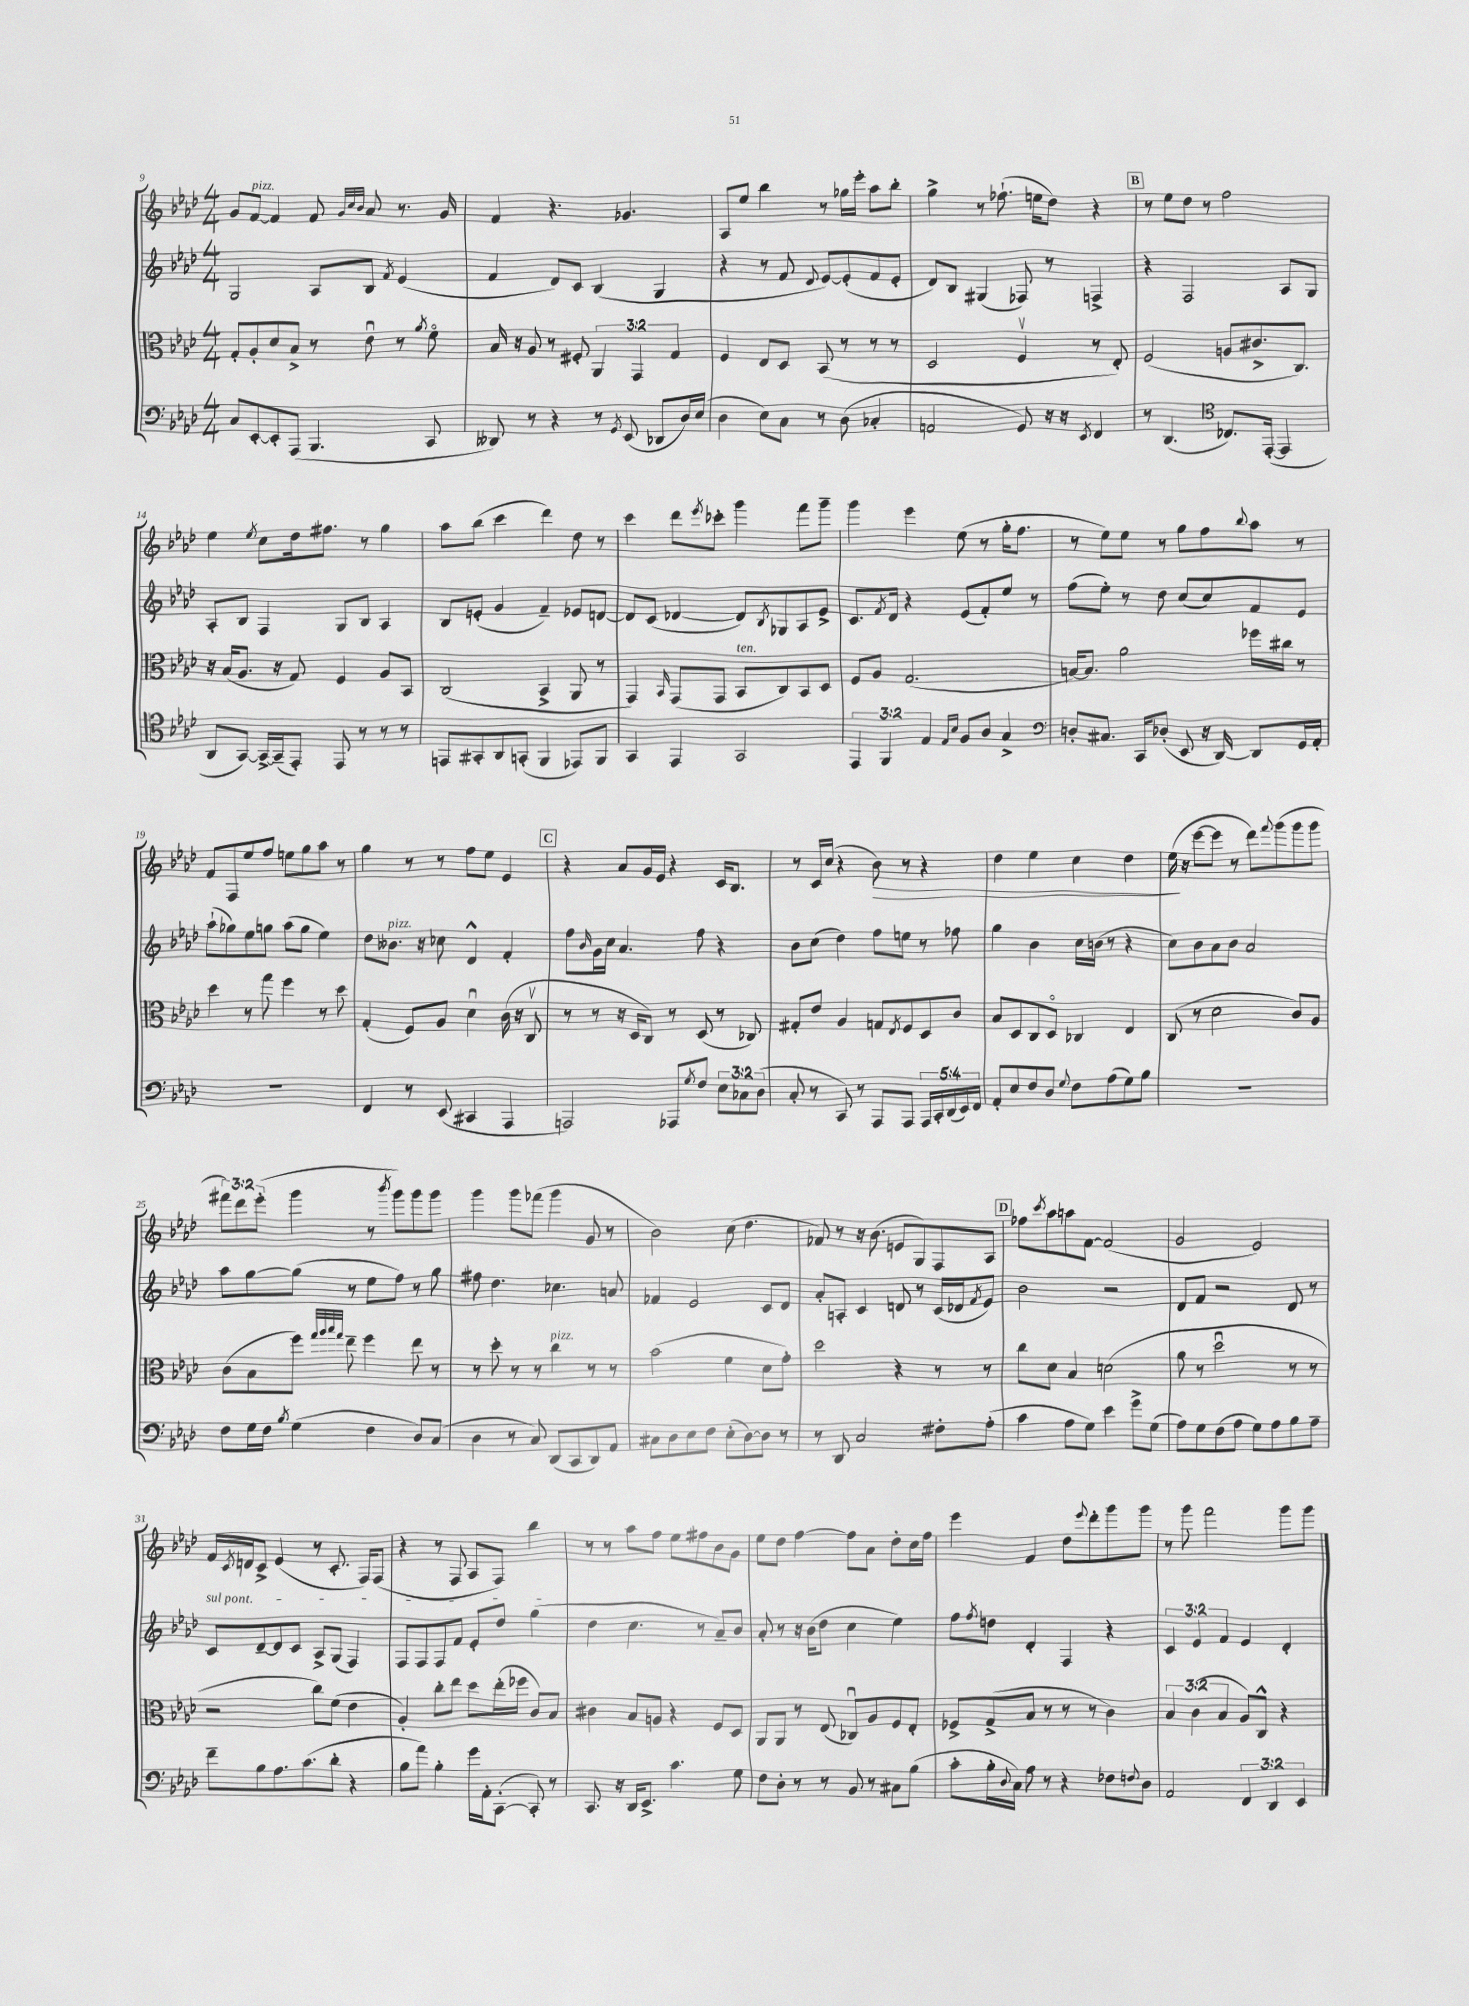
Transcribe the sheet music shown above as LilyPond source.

<<
\new StaffGroup <<
\new Staff = "s0" {
    \clef treble \key aes \major \numericTimeSignature \time 4/4 \override Staff.TupletNumber.text = #tuplet-number::calc-fraction-text
    g'8 f'8~^\markup { \italic "pizz." } f'4 f'8 \grace { g'32 c''32 bes'32 } aes'8 r8. g'16 |
    f'4 r4. ges'4. |
    aes8 ees''8 bes''4 r8 ges''16 ees'''16-. aes''8 bes''8-. |
    g''4-> r8 fes''8.-!( e''16 des''8) r4 |
    \mark \markup { \box "B" } r8 ees''8 des''8 r8 f''2 |
    ees''4 \acciaccatura { ees''8 } c''8 des''16 fis''8. r8 g''4 |
    aes''8 bes''8( c'''4 des'''4) des''8 r8 |
    c'''4 des'''8 \acciaccatura { ees'''8 } ces'''8-. g'''4 f'''8 g'''8-- |
    g'''4 ees'''4 ees''8( r8 g''16-. f''8. |
    r8 ees''8) ees''8 r8 g''8 f''8 \appoggiatura { bes''8 } aes''8 r8 |
    f'8 f8 ees''8 f''8 e''8 g''8 aes''8 r8 |
    g''4 r8 r8 f''8 ees''8 ees'4 |
    \mark \markup { \box "C" } r4 aes'8 g'16 ees'16 r4 c'16 bes8. |
    r8 c'16 c''16( r4 bes'8\>) r8 r4 |
    des''4 ees''4 c''4 des''4 |
    ees''16\!( r16 ees'''8~ ees'''8 r8 des'''8) \appoggiatura { f'''8 } g'''8( g'''8 g'''8 |
    \tuplet 3/2 { fis'''8) des'''8 ees'''8-.( } g'''4 r8 \acciaccatura { bes'''8 } g'''8) g'''8 g'''8 |
    g'''4 g'''8 fes'''8( g'''4 g'8 r8 |
    bes'2) c''8( des''4. |
    fes'8) r8 r16 bes'8.( e'8 g8) f8 aes8 |
    \mark \markup { \box "D" } fes''8 \acciaccatura { c'''8 } aes''8 a''8 f'8~ f'2( |
    g'2 ees'2) |
    f'16 \acciaccatura { c'8 } d'16 c'8-> ees'4( r8 c'8.-. f16) f8( |
    r4 r8 f8 aes8 f8) bes''4 |
    r8 r8 aes''8 f''8 ees''8 fis''8 bes'8 g'8 |
    ees''8 des''8 f''4~ f''8 aes'8 des''8-. c''16 f''16 |
    ees'''4 f'4 des''8 \appoggiatura { ees'''8 } des'''8-. g'''8 g'''8 |
    r8 g'''8 f'''2 g'''8 g'''8 \bar "|." |
}
\new Staff = "s1" {
    \clef treble \key aes \major \numericTimeSignature \time 4/4 \override Staff.TupletNumber.text = #tuplet-number::calc-fraction-text
    g2 aes8 bes8 \acciaccatura { f'8 } ees'4( |
    f'4 des'8) c'8 bes4( g4 |
    r4 r8 f'8 \appoggiatura { des'8 } ees'8~) ees'8-.( f'8 ees'8-. |
    des'8) bes8 gis4( fes8) r8 f4-> |
    \mark \markup { \box "B" } r4 f2 aes8 g8 |
    aes8-. bes8 f4 g8 bes8 aes4 |
    bes8 e'8-.( g'4 f'4--) ees'8 d'8~ |
    d'8 c'8( des'4~ des'8) \acciaccatura { bes8 } ges8 aes8 ees'8-> |
    c'8. \acciaccatura { f'8 } des'16 r4 ees'8( f'8-.) ees''8 r8 |
    f''8( ees''8-.) r8 des''8 c''8( c''8) f'8 ees'8 |
    aes''8-!( ges''8) ees''8 g''8 aes''8( g''8 ees''4) |
    des''8 beses'8.^\markup { \italic "pizz." } r16 ces''8 des'4-^ f'4-. |
    \mark \markup { \box "C" } f''8 \grace { bes'16 } g'16 c''16 aes'4. f''8 r4 |
    bes'8 c''8( des''4) f''8 e''8 r8 fes''8 |
    g''4 bes'4 c''16 b'16( r8 r4 |
    c''8) bes'8 aes'8 bes'8 aes'2 |
    aes''8 g''8~ g''8( r8 ees''8 f''8) r8 g''8 |
    fis''8 des''4. ces''4. a'8 |
    fes'4 ees'2 c'8 des'8 |
    aes'8-. a8-. c'4 d'8 r8 c'16( des'16 \acciaccatura { f'8 } ees'8) |
    \mark \markup { \box "D" } bes'2 r2 |
    des'8 f'8 r2 des'8 r8 |
    \once \override TextSpanner.bound-details.left.text = \markup { \italic "sul pont." } c'8\startTextSpan des'8~-- des'8 c'8 aes8-> g8( f4) |
    f8 f8 f8 f'8 ees'8-. des''8 g''4\stopTextSpan( |
    des''4 c''4. r8 aes'8--) bes'8 |
    aes'8-. r8 r16 bes'16( des''8 c''4 ees''4) |
    f''8 \acciaccatura { f''8 } d''8 des'4-. f4 r4 |
    \tuplet 3/2 { c'4 ees'4 f'4 } ees'4 des'4-. \bar "|." |
}
\new Staff = "s2" {
    \clef alto \key aes \major \numericTimeSignature \time 4/4 \override Staff.TupletNumber.text = #tuplet-number::calc-fraction-text
    g8-. aes8-. des'8 bes8-> r8 ees'8\downbow r8 \acciaccatura { aes'8 } f'8\flageolet |
    bes16 r16 aes8 r8 fis8-. \tuplet 3/2 { aes,4 g,4 g4 } |
    f4 ees8 des8 bes,8( r8 r8 r8 |
    des2 f4\upbow r8 ees8-.) |
    \mark \markup { \box "B" } f2( a8 cis'8.-> c8.) |
    r16 bes16( aes8. r16 g8) f4 aes8 bes,8 |
    c2( bes,4-> aes,8 r8 |
    g,4) \grace { bes,16 } g,8( g,8 bes,8^\markup { \italic "ten." } c8) bes,8 des8 |
    f8 aes8 g2.( |
    b16~) b8. aes'2 fes''16 cis''16 r8 |
    des''4 r8 g''8 f''4 r8 des''8 |
    g4-.( f8) aes8 des'4\downbow c'16( r16 c8\upbow |
    \mark \markup { \box "C" } r8 r8 r16 des16 c8) r8 des8( r8 ces8) |
    gis8-. ees'8 aes4 g8 \acciaccatura { ees8 } f8 des8 c'8 |
    bes8 des8 c8 des8\flageolet ces4 ees4 |
    c8( r8 des'2 c'8) aes8 |
    c'8( bes8 f''8) \grace { g''32 aes''32 bes''32 g''32 } ees''8-- f''4 ees''8 r8 |
    r8 des''8-. r8 r8 c''4^\markup { \italic "pizz." } r8 r8 |
    bes'2( f'4 des'8 g'8-.) |
    des''2 r4 r8 r8 |
    \mark \markup { \box "D" } c''8 des'8 bes4 d'2( |
    aes'8 r8 des''2\downbow r8 r8 |
    r2 c''8) f'8( ees'4 |
    aes4-.) c''8-. ees''8 des''8 ees''16-.( fes''16 c'8) bes8 |
    cis'4 bes8 a8 r4 f8 des8 |
    aes,8 aes,8 r8 ees8( ces8\downbow) aes8 f8 ees8-. |
    fes8-> g8->( bes8 r8 r8 r8 c'4) |
    \tuplet 3/2 { bes4 c'4( bes4 } aes8) c8-^ r4 \bar "|." |
}
\new Staff = "s3" {
    \clef bass \key aes \major \numericTimeSignature \time 4/4 \override Staff.TupletNumber.text = #tuplet-number::calc-fraction-text
    c8 ees,8~-. ees,8-. aes,,8( bes,,4. c,8 |
    deses,8) r8 r4 r8 \acciaccatura { g,8 } ees,8( des,8 des16) ees16( |
    des4 ees8) c8 r8 des8( ces4-. |
    a,2 g,8) r16 r16 \acciaccatura { ees,8 } f,4 |
    \mark \markup { \box "B" } r8 des,4.( \clef tenor ces8.) ees,16~-.( ees,4 |
    aes,8 g,8~) g,16~-> g,16--( ees,8-.) ees,8 r8 r8 r8 |
    e,8 gis,8-. aes,8 g,8-.( f,4 ees,8) f,8 |
    g,4 ees,4 g,2 |
    \tuplet 3/2 { ees,4 f,4 ees4 } \grace { ees16 bes16 } f8 aes8 g4-> |
    \clef bass d8-. cis8. c,16 des8-.( ees,8 r16 des,16~) des,8 g,16 aes,16-. |
    R1 |
    f,4 r8 ees,8( cis,4 aes,,4 |
    \mark \markup { \box "C" } a,,2) aes,,8 \acciaccatura { g8 } f8 \tuplet 3/2 { ees8 ces8 des8( } |
    c8-. r8 c,8) r8 aes,,8 aes,,8 \tuplet 5/4 { aes,,16 c,16-. des,16( ees,16) f,16 } |
    aes,8-. ees8 f8 des8 \appoggiatura { g8 } f8 aes8( g8) bes8 |
    R1 |
    f8 g16 f16 \acciaccatura { bes8 } g4( f4 des8) c8( |
    des4 r8 c8) des,8( c,8 des,8) aes,8 |
    cis8 des8 ees8 f8 ees8-.( des8~) des8 r8 |
    r8 des,8 c2 fis8-. aes8-.( |
    \mark \markup { \box "D" } c'4 aes8 g8) ees'4 g'8-> g8( |
    aes8) g8 f8( aes8 g8) aes8 bes8 aes8-- |
    f'8-- bes8 aes8. c'8.( des'8-. r4 |
    bes8 aes'8) bes4-. g'16 aes,16-. c,8~-.( c,8-.) r8 |
    c,8. r16 des,16 ees,8.-> c'4. g8 |
    f8 des8-. r8 r8 bes,8 r8 cis8 bes8( |
    c'8-. bes16-. \appoggiatura { des8 } c16) aes8 r8 r4 fes8 \appoggiatura { f8 } des8 |
    aes,2 \tuplet 3/2 { f,4 des,4 ees,4 } \bar "|." |
}
>>
>>
\layout { \context { \Score currentBarNumber = #9 } }
